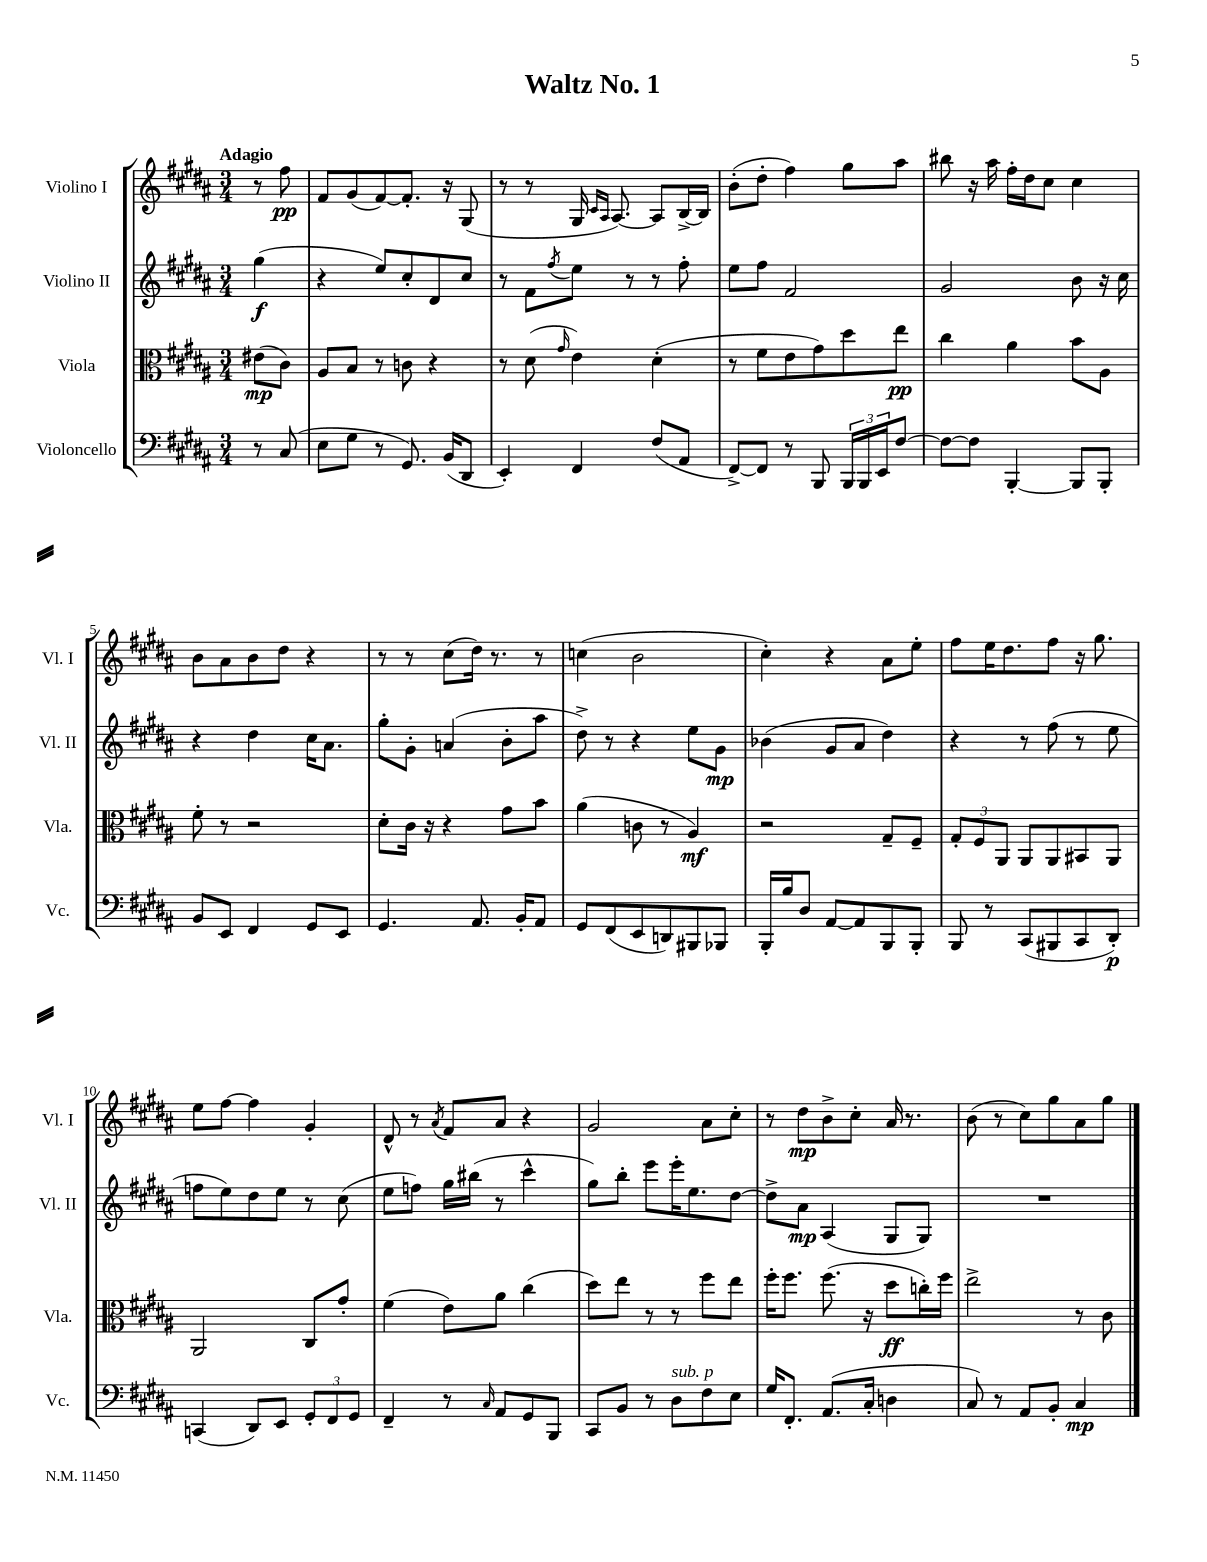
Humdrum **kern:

**kern	**kern	**kern	**kern
*staff4	*staff3	*staff2	*staff1
*clefF4	*clefC3	*clefG2	*clefG2
*k[f#c#g#d#a#]	*k[f#c#g#d#a#]	*k[f#c#g#d#a#]	*k[f#c#g#d#a#]
*M3/4	*M3/4	*M3/4	*M3/4
8r	(8e#\L	(4gg#\	8r
(8C#/	8c#\J)	.	8ff#\
=	=	=	=
8E\L	8A#/L	4r	8f#/L
8G#\J	8B/J	.	(8g#/
8r	8r	8ee/L)	[8f#/)
8.GG#/)	8c\	8cc#'/	8.f#'/]J
.	4r	8d#/	.
(16BB/LK	.	.	16r
8DD#/J	.	8cc#/J	(8G#/
=	=	=	=
4EE'/)	8r	8r	8r
.	(8d#\	8f#\L	8r
.	16qqg#/	8qff#/	.
4FF#/	4e\)	8ee\J	16G#/
.	.	.	16qqc#/LL
.	.	.	16qqA#/JJ
.	.	.	[8.A#/)
.	.	8r	.
(8F#/L	(4d#'\	8r	8A#/]L
8AA#/J	.	8ff#'\	[16B^/L
.	.	.	16B/]JJ
=	=	=	=
[8FF#^/L)	8r	8ee\L	(8b'\L
8FF#/]J	8f#\L	8ff#\J	8dd#'\J
8r	8e\	2f#/	4ff#\)
8BBB/	8g#\)	.	.
24BBB/LL	8dd#\	.	8gg#\L
24BBB/	.	.	.
24EE/J	.	.	.
[8F#/J	8ee\J	.	8aa#\J
=	=	=	=
8F#\_L	4cc#\	2g#/	8bb#\
8F#\]J	.	.	16r
.	.	.	16aa#\
[4BBB'/	4a#\	.	16ff#'\LL
.	.	.	16dd#\J
.	.	.	8cc#\J
8BBB/]L	8b\L	8b\	4cc#\
8BBB'/J	8A#\J	16r	.
.	.	16cc#\	.
=	=	=	=
8BB/L	8f#'\	4r	8b\L
8EE/J	8r	.	8a#\
4FF#/	2r	4dd#\	8b\
.	.	.	8dd#\J
8GG#/L	.	16cc#\LK	4r
.	.	8.a#\J	.
8EE/J	.	.	.
=	=	=	=
4.GG#/	8d#'\L	8gg#'\L	8r
.	16c#\Jk	8g#'\J	8r
.	16r	.	.
.	4r	(4a/	(8cc#\L
8.AA#/	.	.	16dd#\Jk)
.	.	.	8.r
.	8g#\L	8b'\L	.
16BB'/LK	.	.	.
8AA#/J	8b\J	8aa#\J	8r
=	=	=	=
8GG#/L	(4a#\	8dd#^\)	(4cc\
(8FF#/	.	8r	.
8EE/	8c\	4r	2b\
8DD/)	8r	.	.
8BBB#/	4A#/)	8ee\L	.
8BBB-/J	.	8g#\J	.
=	=	=	=
16BBB'/LL	2r	(4b-\	4cc#'\)
16B/J	.	.	.
8D#/J	.	.	.
[8AA#/L	.	8g#/L	4r
8AA#/]	.	8a#/J	.
8BBB/	8G#~/L	4dd#\)	8a#\L
8BBB'/J	8F#~/J	.	8ee'\J
=	=	=	=
8BBB/	12G#'/L	4r	8ff#\L
.	12F#/	.	.
8r	.	.	16ee\K
.	12AA#/J	.	.
.	.	.	8.dd#\
(8CC#/L	8AA#/L	8r	.
8BBB#/	8AA#/	(8ff#\	8ff#\J
8CC#/	8BB#/	8r	16r
.	.	.	8.gg#\
8DD#'/J)	8AA#/J	8ee\	.
=	=	=	=
(4CC/	2AA#/	8ff\L	8ee\L
.	.	8ee\)	[8ff#\J
8DD#/L)	.	8dd#\	4ff#\]
8EE/J	.	8ee\J	.
12GG#'/L	8C#/L	8r	4g#'/
12FF#/	.	.	.
.	8g#'/J	(8cc#\	.
12GG#/J	.	.	.
=	=	=	=
4FF#~/	(4f#\	8ee\L	8d#^^/
.	.	8ff\J)	8r
.	.	.	8qa#/
8r	8e\L)	16gg#\LL	8f#/L
.	.	(16bb#\JJ	.
16qqC#/	.	.	.
8AA#/L	8a#\J	8r	8a#/J
8GG#/	(4cc#\	4ccc#^^\	4r
8BBB/J	.	.	.
=	=	=	=
8CC#/L	8dd#\L)	8gg#\L)	2g#/
8BB/J	8ee\J	8bb'\J	.
8r	8r	8eee\L	.
8D#\L	8r	16eee'\K	.
.	.	8.ee\	.
8F#\	8ff#\L	.	8a#\L
8E\J	8ee\J	[8dd#\J	8cc#'\J
=	=	=	=
16G#/LK	16ff#'\LK	8dd#^\]L	8r
8.FF#'/J	8.ff#\J	.	.
.	.	8a#\J	8dd#\L
(8.AA#/L	(8.ff#\	(4A#/	8b^\
.	.	.	8cc#'\J
16C#'/Jk	16r	.	.
4D\	8dd#\L	8G#/L	16a#/
.	.	.	8.r
.	16cc'\L)	8G#/J)	.
.	16ff#\JJ	.	.
=	=	=	=
8C#/)	2ee^\	2.r	(8b\
8r	.	.	8r
8AA#/L	.	.	8cc#\L)
8BB'/J	.	.	8gg#\
4C#/	8r	.	8a#\
.	8c#\	.	8gg#\J
==	==	==	==
*-	*-	*-	*-
